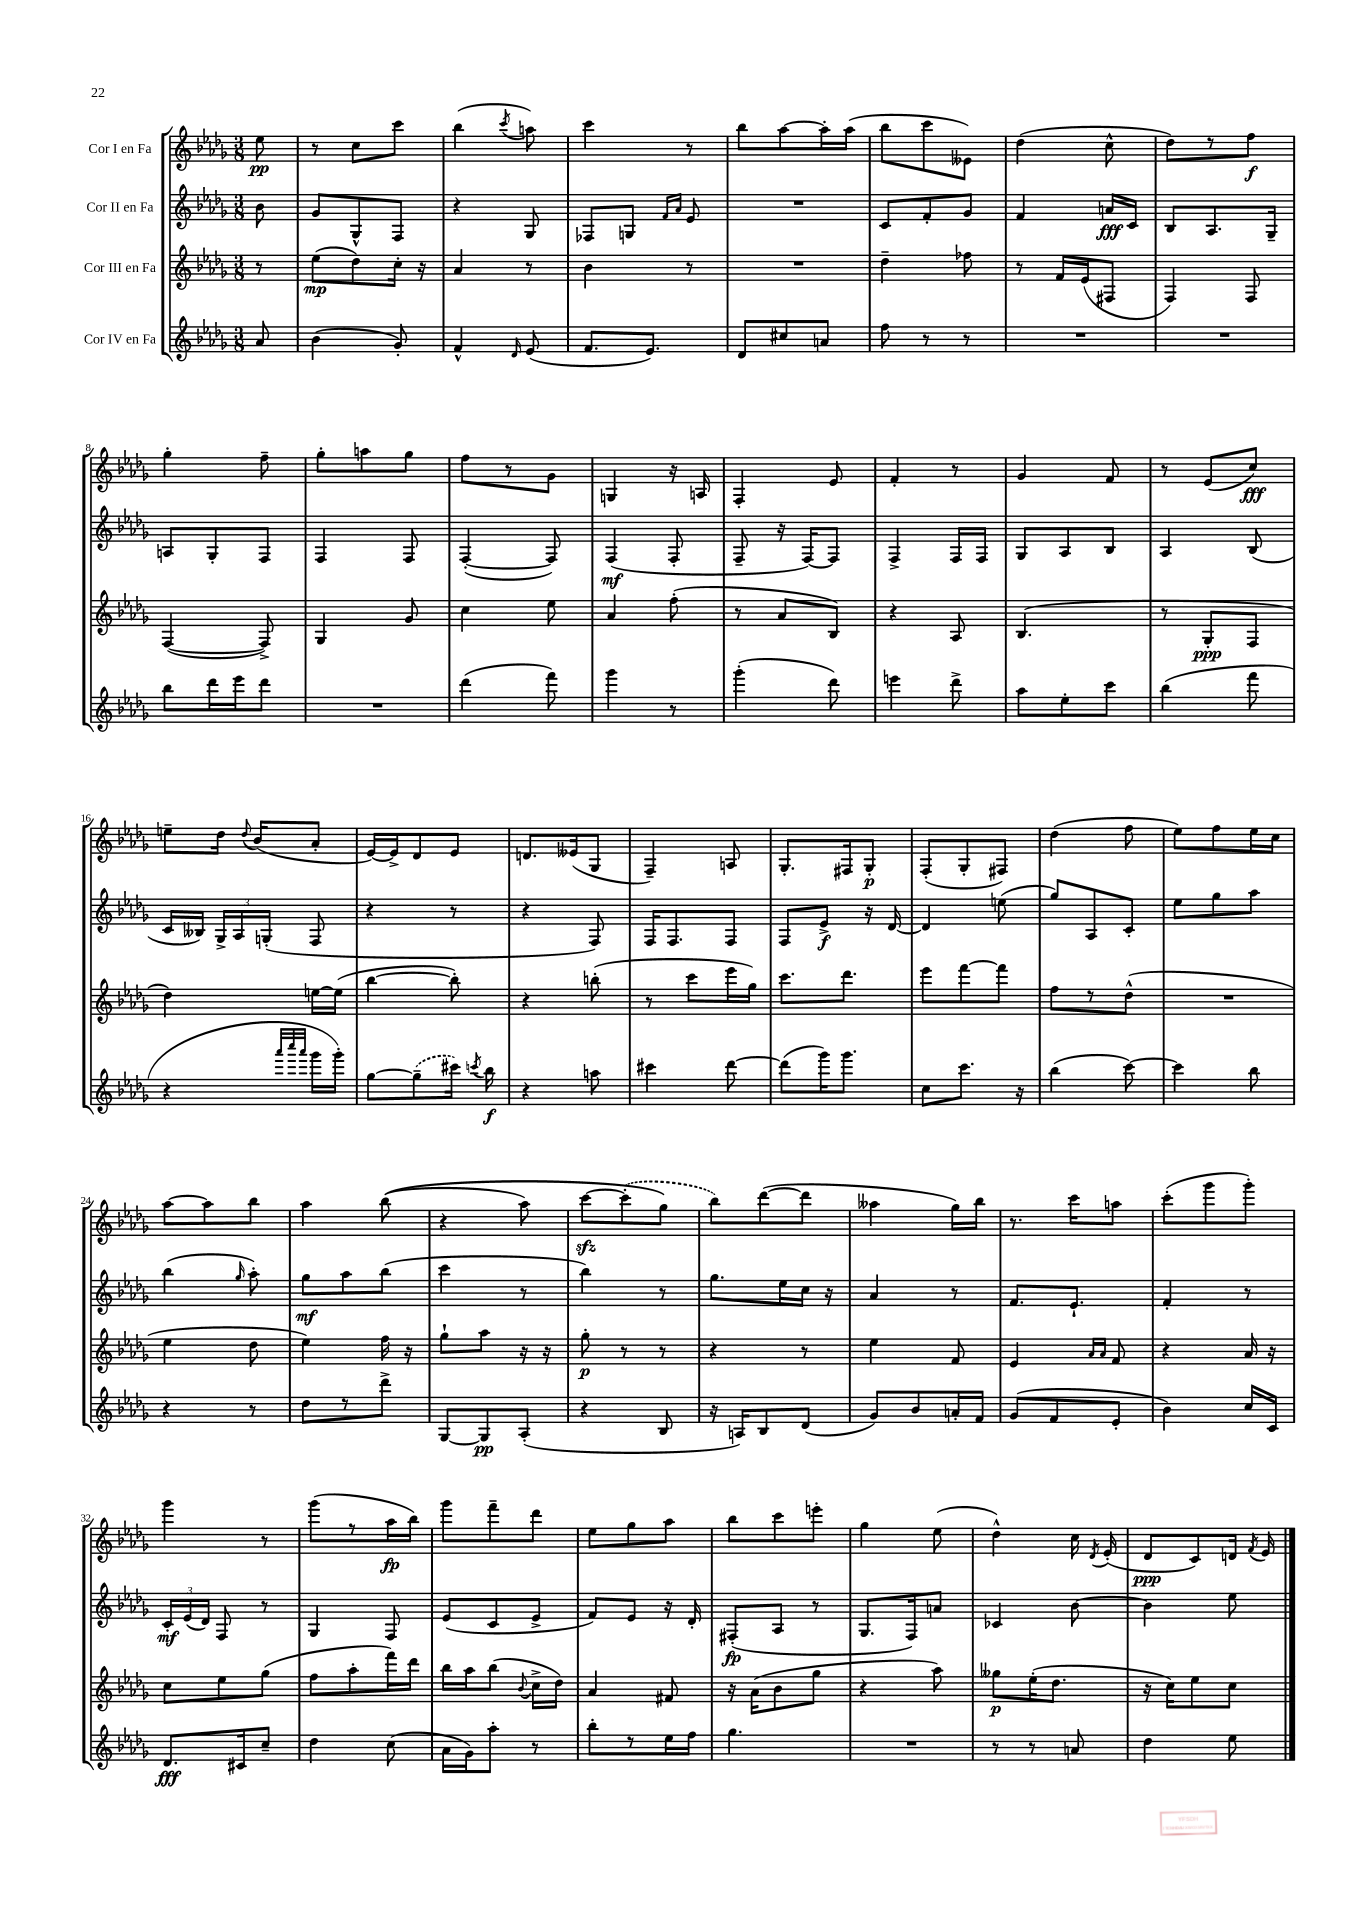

**kern	**dynam	**kern	**dynam	**kern	**dynam	**kern	**dynam
*part4	*part4	*part3	*part3	*part2	*part2	*part1	*part1
*staff4	*staff4	*staff3	*staff3	*staff2	*staff2	*staff1	*staff1
*I"Cor IV en Fa	*	*I"Cor III en Fa	*	*I"Cor II en Fa	*	*I"Cor I en Fa	*
*clefG2	*	*clefG2	*	*clefG2	*	*clefG2	*
*k[b-e-a-d-g-]	*	*k[b-e-a-d-g-]	*	*k[b-e-a-d-g-]	*	*k[b-e-a-d-g-]	*
*M3/8	*	*M3/8	*	*M3/8	*	*M3/8	*
=	=	=	=	=	=	=	=
8a-/	.	8r	.	8b-\	.	8ee-\	pp
=1	=1	=1	=1	=1	=1	=1	=1
(4b-\	.	(8ee-\L	mp	8g-/L	.	8r	.
.	.	8dd-\)	.	8G-^^/	.	8cc\L	.
8g-'/)	.	16cc'\Jk	.	8F/J	.	8ccc\J	.
.	.	16r	.	.	.	.	.
=2	=2	=2	=2	=2	=2	=2	=2
4f^^/	.	4a-/	.	4r	.	(4bb-\	.
16qqd-/	.	.	.	.	.	8qccc/	.
(8e-/	.	8r	.	8G-/	.	8aan\)	.
=3	=3	=3	=3	=3	=3	=3	=3
8.f/L	.	4b-\	.	8F-X/L	.	4ccc\	.
.	.	.	.	8Gn/J	.	.	.
8.e-/J)	.	.	.	.	.	.	.
.	.	.	.	16qqf/LL	.	.	.
.	.	.	.	16qqa-/JJ	.	.	.
.	.	8r	.	8e-/	.	8r	.
=4	=4	=4	=4	=4	=4	=4	=4
8d-/L	.	4.r	.	4.r	.	8bb-\L	.
8cc#X/	.	.	.	.	.	[8aa-\	.
8an/J	.	.	.	.	.	16aa-'\L]	.
.	.	.	.	.	.	(16aa-\JJ	.
=5	=5	=5	=5	=5	=5	=5	=5
8ff\	.	4dd-~\	.	8c/L	.	8bb-\L	.
8r	.	.	.	8f'/	.	8ccc\	.
8r	.	8ff-X\	.	8g-/J	.	8e--X\J)	.
=6	=6	=6	=6	=6	=6	=6	=6
4.r	.	8r	.	4f/	.	(4dd-\	.
.	.	16f/LL	.	.	.	.	.
.	.	(16e-/J	.	.	.	.	.
.	.	8F#X/J	.	16an/LL	fff	8cc^^\	.
.	.	.	.	16c/JJ	.	.	.
=7	=7	=7	=7	=7	=7	=7	=7
4.r	.	4F/)	.	8B-/L	.	8dd-\L)	.
.	.	.	.	8.A-/	.	8r	.
.	.	8F/	.	.	.	8ff\J	f
.	.	.	.	16G-~/Jk	.	.	.
!!LO:LB:g=z
=8	=8	=8	=8	=8	=8	=8	=8
8bb-\L	.	([4F/	.	8An/L	.	4gg-'\	.
16ddd-\L	.	.	.	8G-'/	.	.	.
16eee-\J	.	.	.	.	.	.	.
8ddd-\J	.	8F^/])	.	8F/J	.	8ff~\	.
=9	=9	=9	=9	=9	=9	=9	=9
4.r	.	4G-/	.	4F/	.	8gg-'\L	.
.	.	.	.	.	.	8aan\	.
.	.	8g-/	.	8F/	.	8gg-\J	.
=10	=10	=10	=10	=10	=10	=10	=10
(4ddd-\	.	4cc\	.	([4F'/	.	8ff\L	.
.	.	.	.	.	.	8r	.
8fff\)	.	8ee-\	.	8F/])	.	8g-\J	.
=11	=11	=11	=11	=11	=11	=11	=11
4ggg-\	.	4a-/	.	(4F/	mf	4Gn/	.
8r	.	(8ff'\	.	8F'/	.	16r	.
.	.	.	.	.	.	16An/	.
=12	=12	=12	=12	=12	=12	=12	=12
(4ggg-'\	.	8r	.	8F~/	.	4F'/	.
.	.	8a-/L	.	16r	.	.	.
.	.	.	.	[16F/KL)	.	.	.
8ddd-\)	.	8B-/J)	.	8F/J]	.	8e-/	.
=13	=13	=13	=13	=13	=13	=13	=13
4eeen\	.	4r	.	4F^/	.	4f'/	.
8ddd-^\	.	8A-/	.	16F/LL	.	8r	.
.	.	.	.	16F/JJ	.	.	.
=14	=14	=14	=14	=14	=14	=14	=14
8aa-\L	.	(4.B-/	.	8G-/L	.	4g-/	.
8ee-'\	.	.	.	8A-/	.	.	.
8ccc\J	.	.	.	8B-/J	.	8f/	.
=15	=15	=15	=15	=15	=15	=15	=15
(4bb-\	.	8r	.	4A-/	.	8r	.
.	.	8G-'/L	ppp	.	.	(8e-/L	.
8fff\	.	8F/J	.	(8B-/	.	8cc/J)	fff
!!LO:LB:g=z
=16	=16	=16	=16	=16	=16	=16	=16
4r	.	4dd-\)	.	16c/LL	.	8een~\L	.
.	.	.	.	16B--X/JJ)	.	.	.
.	.	.	.	24G-^/LL	.	16dd-\Jk	.
.	.	.	.	24A-/	.	.	.
.	.	.	.	.	.	8qqdd-/	.
.	.	.	.	.	.	(16b-/KL	.
.	.	.	.	(24Gn'/JJ	.	.	.
32qqaaa-/LLL	.	.	.	.	.	.	.
32qqcccc/	.	.	.	.	.	.	.
32qqaaa-/JJJ	.	.	.	.	.	.	.
16ggg-\LL	.	[16een\LL	.	8F/	.	8a-'/J	.
16ggg-'\JJ)	.	(16ee\JJ]	.	.	.	.	.
=17	=17	=17	=17	=17	=17	=17	=17
[8gg-\L	.	[4bb-\	.	4r	.	[16e-/LL)	.
.	.	.	.	.	.	16e-^/J]	.
(8gg-~\]	.	.	.	.	.	8d-/	.
16ccc#X\Jk)	.	8bb-'\])	.	8r	.	8e-/J	.
8qcccn/	.	.	.	.	.	.	.
16bb-\	f	.	.	.	.	.	.
=18	=18	=18	=18	=18	=18	=18	=18
4r	.	4r	.	4r	.	8.dn/L	.
.	.	.	.	.	.	(16e--X/k	.
8aan\	.	(8bbn'\	.	8F/)	.	8G-/J	.
=19	=19	=19	=19	=19	=19	=19	=19
4ccc#X\	.	8r	.	16F/KL	.	4F~/)	.
.	.	.	.	8.F/	.	.	.
.	.	8ccc\L	.	.	.	.	.
[8ddd-\	.	16eee-\L	.	8F/J	.	8An/	.
.	.	16gg-\JJ)	.	.	.	.	.
=20	=20	=20	=20	=20	=20	=20	=20
(8ddd-\L]	.	8.ccc\L	.	8F/L	.	8.G-'/L	.
16ggg-\K)	.	.	.	8e-^/J	f	.	.
8.ggg-\J	.	8.ddd-\J	.	.	.	16F#X/k	.
.	.	.	.	16r	.	8G-'/J	p
.	.	.	.	[16d-/	.	.	.
=21	=21	=21	=21	=21	=21	=21	=21
8cc\L	.	8eee-\L	.	4d-/]	.	(8F'/L	.
8.ccc\J	.	[8fff\	.	.	.	8G-'/	.
.	.	8fff\J]	.	(8een\	.	8F#X/J)	.
16r	.	.	.	.	.	.	.
=22	=22	=22	=22	=22	=22	=22	=22
(4bb-\	.	8ff\L	.	8gg-/L)	.	(4dd-\	.
.	.	8r	.	8A-/	.	.	.
[8ccc\)	.	(8dd-^^\J	.	8c'/J	.	8ff\	.
=23	=23	=23	=23	=23	=23	=23	=23
4ccc\]	.	4.r	.	8ee-\L	.	8ee-\L)	.
.	.	.	.	8gg-\	.	8ff\	.
8bb-\	.	.	.	8aa-\J	.	16ee-\L	.
.	.	.	.	.	.	16cc\JJ	.
!!LO:LB:g=z
=24	=24	=24	=24	=24	=24	=24	=24
4r	.	4ee-\	.	(4bb-\	.	[8aa-\L	.
.	.	.	.	.	.	8aa-\]	.
.	.	.	.	16qqgg-/	.	.	.
8r	.	8dd-\	.	8aa-'\)	.	8bb-\J	.
=25	=25	=25	=25	=25	=25	=25	=25
8dd-\L	.	4ee-\)	.	8gg-\L	mf	4aa-\	.
8r	.	.	.	8aa-\	.	.	.
8ddd-^\J	.	16ff\	.	(8bb-\J	.	((8bb-\	.
.	.	16r	.	.	.	.	.
=26	=26	=26	=26	=26	=26	=26	=26
[8G-/L	.	8gg-`\L	.	4ccc\	.	4r	.
8G-/]	pp	8aa-\J	.	.	.	.	.
(8A-'/J	.	16r	.	8r	.	8aa-\)	.
.	.	16r	.	.	.	.	.
=27	=27	=27	=27	=27	=27	=27	=27
4r	.	8gg-'\	p	4bb-\)	.	[8ccczz\L	.
.	.	8r	.	.	.	(8ccc'\]	.
8B-/	.	8r	.	8r	.	8gg-\J)	.
=28	=28	=28	=28	=28	=28	=28	=28
16r	.	4r	.	8.gg-\L	.	8bb-\L)	.
16An/KL)	.	.	.	.	.	.	.
8B-/	.	.	.	.	.	([8ddd-\	.
.	.	.	.	16ee-\L	.	.	.
(8d-/J	.	8r	.	16cc\JJ	.	8ddd-\J]	.
.	.	.	.	16r	.	.	.
=29	=29	=29	=29	=29	=29	=29	=29
8g-/L)	.	4ee-\	.	4a-/	.	4aa--X\	.
8b-/	.	.	.	.	.	.	.
16an'/L	.	8f/	.	8r	.	16gg-\LL)	.
16f/JJ	.	.	.	.	.	16bb-\JJ	.
=30	=30	=30	=30	=30	=30	=30	=30
(8g-/L	.	4e-/	.	8.f/L	.	8.r	.
8f/	.	.	.	.	.	.	.
.	.	.	.	8.e-`/J	.	16ccc\KL	.
.	.	16qqa-/LL	.	.	.	.	.
.	.	16qqa-/JJ	.	.	.	.	.
8e-'/J	.	8f/	.	.	.	8aan\J	.
=31	=31	=31	=31	=31	=31	=31	=31
4b-\)	.	4r	.	4f'/	.	(8ccc'\L	.
.	.	.	.	.	.	8ggg-\	.
16cc/LL	.	16a-/	.	8r	.	8ggg-'\J)	.
16c/JJ	.	16r	.	.	.	.	.
!!LO:LB:g=z
=32	=32	=32	=32	=32	=32	=32	=32
8.d-/L	fff	8cc\L	.	24c'/LL	mf	4ggg-\	.
.	.	.	.	(24e-/	.	.	.
.	.	.	.	24d-/JJ)	.	.	.
.	.	8ee-\	.	8F/	.	.	.
16c#X/k	.	.	.	.	.	.	.
8cc~/J	.	(8gg-\J	.	8r	.	8r	.
=33	=33	=33	=33	=33	=33	=33	=33
4dd-\	.	8ff\L	.	4G-/	.	(8ggg-\L	.
.	.	8aa-'\	.	.	.	8r	.
(8cc\	.	16fff\L)	.	8F/	.	16aa-\L	fp
.	.	16ddd-\JJ	.	.	.	16bb-\JJ)	.
=34	=34	=34	=34	=34	=34	=34	=34
16a-\LL	.	16bb-\LL	.	(8e-/L	.	8ggg-\L	.
16g-\J)	.	16aa-\J	.	.	.	.	.
8aa-'\J	.	(8bb-\J	.	8c/	.	8fff~\	.
.	.	8qqb-/	.	.	.	.	.
8r	.	16cc^\LL	.	8e-^/J	.	8ddd-\J	.
.	.	16dd-\JJ)	.	.	.	.	.
=35	=35	=35	=35	=35	=35	=35	=35
8bb-'\L	.	4a-/	.	8f/L)	.	8ee-\L	.
8r	.	.	.	8e-/J	.	8gg-\	.
16ee-\L	.	8f#X/	.	16r	.	8aa-\J	.
16ff\JJ	.	.	.	16d-'/	.	.	.
=36	=36	=36	=36	=36	=36	=36	=36
4.gg-\	.	16r	.	(8F#X'/L	fp	8bb-\L	.
.	.	(16a-\KL	.	.	.	.	.
.	.	8b-\	.	8A-/J	.	8ccc\	.
.	.	8gg-\J	.	8r	.	8eeen'\J	.
=37	=37	=37	=37	=37	=37	=37	=37
4.r	.	4r	.	8.G-/L	.	4gg-\	.
.	.	.	.	16F/k)	.	.	.
.	.	8aa-\)	.	8an/J	.	(8ee-\	.
=38	=38	=38	=38	=38	=38	=38	=38
8r	.	8gg--X\L	p	4c-X/	.	4dd-^^\)	.
8r	.	(16ee-'\K	.	.	.	.	.
.	.	8.dd-\J	.	.	.	.	.
8an/	.	.	.	[8b-\	.	16cc\	.
.	.	.	.	.	.	8qd-/	.
.	.	.	.	.	.	(16e-'/	.
=39	=39	=39	=39	=39	=39	=39	=39
4dd-\	.	16r	.	4b-\]	.	8d-/L	ppp
.	.	16cc\KL)	.	.	.	.	.
.	.	8ee-\	.	.	.	8c/)	.
8ee-\	.	8cc\J	.	8ee-\	.	16dn/Jk	.
.	.	.	.	.	.	8qf/	.
.	.	.	.	.	.	16e-/	.
==	==	==	==	==	==	==	==
*-	*-	*-	*-	*-	*-	*-	*-
